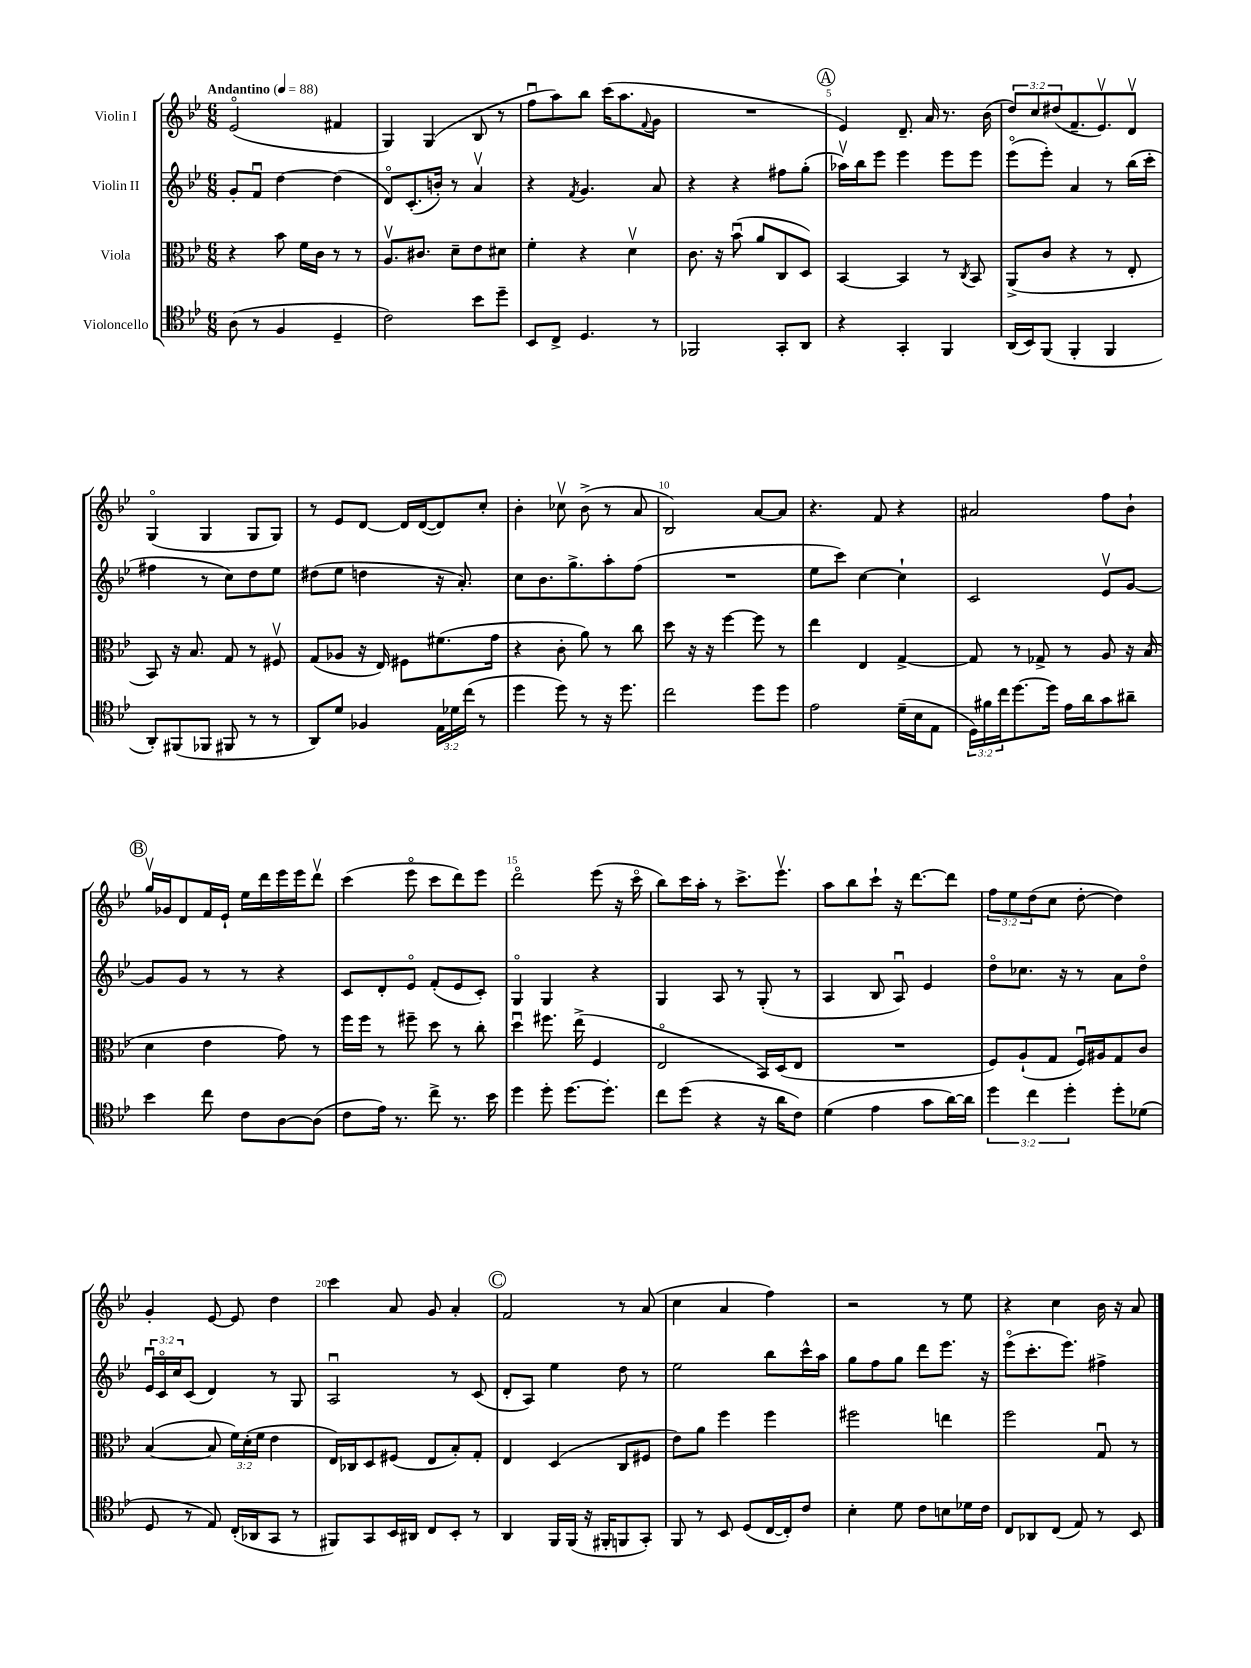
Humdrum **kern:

**kern	**kern	**kern	**kern
*staff4	*staff3	*staff2	*staff1
*clefC4	*clefC3	*clefG2	*clefG2
*k[b-e-]	*k[b-e-]	*k[b-e-]	*k[b-e-]
*M6/8	*M6/8	*M6/8	*M6/8
*MM88	*MM88	*MM88	*MM88
(8A	4r	8g'	(2e-o
8r	.	8fu	.
4F	8b-	[4dd	.
.	16f	.	.
.	16c	.	.
4D~	8r	(4dd]	4f#
.	8r	.	.
=	=	=	=
2c)	8.Av	8do)	4G)
.	.	(8.c'	.
.	8.c#	.	.
.	.	.	(4G
.	.	16b')	.
.	8d~	8r	.
8b-	8e-	4av	8B-
8dd~	8d#	.	8r
=	=	=	=
8BB-	4f'	4r	8ffu
8C^	.	.	8aa)
.	.	8qf	.
4.D	4r	4.g	8bb-
.	.	.	(16ccc
.	.	.	8.aa
.	4dv	.	.
.	.	.	8qqf
8r	.	8a	8g
=	=	=	=
2FF-	8.c	4r	2.r
.	16r	.	.
.	(8b-u	4r	.
.	8a	.	.
8GG'	8C	8ff#	.
8AA	8D)	(8gg'	.
=	=	=	=
4r	[4BB-	16aa-v)	4e-)
.	.	16bb-	.
.	.	8eee-	.
4GG'	4BB-]	4eee-	8.d~
.	.	.	16a
4FF	8r	8eee-	8.r
.	8qC	.	.
.	8BB-	8eee-	.
.	.	.	(16b-
=	=	=	=
(16AA	(8AA^	(8eee-o	12dd)
16BB-)	.	.	.
.	.	.	12cc
(8FF	8c	8eee-')	.
.	.	.	(12dd#
4FF'	4r	4a	8.f~
.	.	.	8.e-v)
4FF	8r	8r	.
.	8E-'	(16bb-	8dv
.	.	16ccc'	.
=	=	=	=
8AA')	8BB-)	4ff#	(4Go
(8FF#	16r	.	.
.	8.B-	.	.
8FF-	.	8r	4G
8FF#	8G	8cc)	.
8r	8r	8dd	8G
8r	8F#v	8ee-	8G)
=	=	=	=
8AA)	(8G	(8dd#	8r
8d	8A-	8ee-	8e-
4F-	16r	4dd	[8d
.	16E-)	.	.
.	8F#	.	16d]
.	.	.	([16d
24E-	(8.f#	16r	8d])
24d-	.	.	.
.	.	8.a')	.
(24cc	.	.	.
8r	.	.	8cc'
.	16g	.	.
=	=	=	=
4dd	4r	8cc	4b-'
.	.	8.b-	.
8dd)	8c'	.	8cc-v
.	.	8.gg^	.
8r	8a)	.	(8b-^
16r	8r	8aa'	8r
8.dd	.	.	.
.	8cc	(8ff	8a
=	=	=	=
2cc	8dd	2.r	2B-)
.	16r	.	.
.	16r	.	.
.	[4ff	.	.
8dd	8ff]	.	[8a
8dd	8r	.	8a]
=	=	=	=
2e-	4ee-	8ee-	4.r
.	.	8ccc)	.
.	4E-	[4cc	.
.	.	.	8f
(16d~	[4G^	4cc`]	4r
16B-	.	.	.
8E-	.	.	.
=	=	=	=
24D)	8G]	2c	2a#
24f#	.	.	.
24cc	.	.	.
[8.dd	8r	.	.
.	8G-^	.	.
16dd]	.	.	.
16e-	8r	.	.
16a	.	.	.
8g	8A	8e-v	8ff
8a#~	16r	[8g	8b-`
.	(16B-	.	.
=	=	=	=
4b-	4d	8g]	16ggv
.	.	.	16g-
.	.	8g	8d
8cc	4e-	8r	16f
.	.	.	16e-`
8c	.	8r	16ee-
.	.	.	16ddd
[8A	8g)	4r	16eee-
.	.	.	16eee-
(8A]	8r	.	8dddv
=	=	=	=
8c	16ff	8c	(4ccc
.	16ff	.	.
16e-)	8r	8d'	.
8.r	.	.	.
.	8ff#~	8e-o	8eee-o
8cc^	8dd	(8f'	8ccc
8.r	8r	8e-	8ddd)
.	8cc'	8c')	8eee-
16b-	.	.	.
=	=	=	=
4dd	4ddu	4Go	2dddo
8dd'	8.ff#	4G	.
[8.dd	.	.	.
.	(16ee-^	.	.
.	4F	4r	(8eee-
8.dd']	.	.	.
.	.	.	16r
.	.	.	16ccco
=	=	=	=
8cc	2E-o	4G	8bb-)
(8dd	.	.	16ccc
.	.	.	16aa'
4r	.	8A	8r
.	.	8r	8.ccc^
16r	16BB-)	(8G'	.
16a	(16D	.	8.eee-v
8c)	8E-	8r	.
=	=	=	=
(4d	2.r	4A	8aa
.	.	.	8bb-
4e-	.	8B-	8ccc`
.	.	8Au)	16r
.	.	.	[8.ddd
8g	.	4e-	.
[16a)	.	.	8ddd]
16a]	.	.	.
=	=	=	=
6dd	8F)	8ddo	12ff
.	.	.	12ee-
.	(8A`	8.cc-	.
6cc	.	.	(12dd
.	8G	.	8cc
.	.	16r	.
6dd'	.	.	.
.	16Fu)	8r	[8dd'
.	16A#	.	.
8dd'	8G	8a	4dd])
(8d-	8c	8ddo	.
=	=	=	=
8D	([4B-	24e-u	4g'
.	.	24co	.
.	.	24cc	.
8r	.	(8c	.
8E-)	8B-]	4d)	[8e-
(16C'	24f)	.	8e-]
.	(24d'	.	.
16AA-	.	.	.
.	24f	.	.
8GG	4e-	8r	4dd
8r	.	8G	.
=	=	=	=
8FF#)	16E-)	2Au	4ccc
.	16C-	.	.
8GG	8D	.	.
16BB-	(8F#	.	8a
16AA#	.	.	.
8C	8E-	.	8g
8BB-'	8B-')	8r	4a'
8r	8G'	(8c	.
=	=	=	=
4AA	4E-	8d'	2f
.	.	8A)	.
16FF	(4D	4ee-	.
(16FF	.	.	.
16r	.	.	.
16FF#'	.	.	.
8FF	8C	8dd	8r
8GG')	8F#	8r	(8a
=	=	=	=
8FF	8e-)	2ee-	4cc
8r	8a	.	.
8BB-	4ff	.	4a
(8D	.	.	.
[16C	4ff	8bb-	4ff)
16C'])	.	.	.
8c	.	16ccc^^	.
.	.	16aa	.
=	=	=	=
4B-'	2ff#	8gg	2r
.	.	8ff	.
8d	.	8gg	.
8c	.	8ddd	.
8B	4ee	8.eee-	8r
16d-	.	.	8ee-
16c	.	16r	.
=	=	=	=
8C	2ff	(8eee-o	4r
8AA-	.	8.ccc'	.
(8C	.	.	4cc
.	.	8.eee-)	.
8E-)	.	.	.
8r	8Gu	4ff#^	16b-
.	.	.	16r
8BB-	8r	.	8a
==	==	==	==
*-	*-	*-	*-
